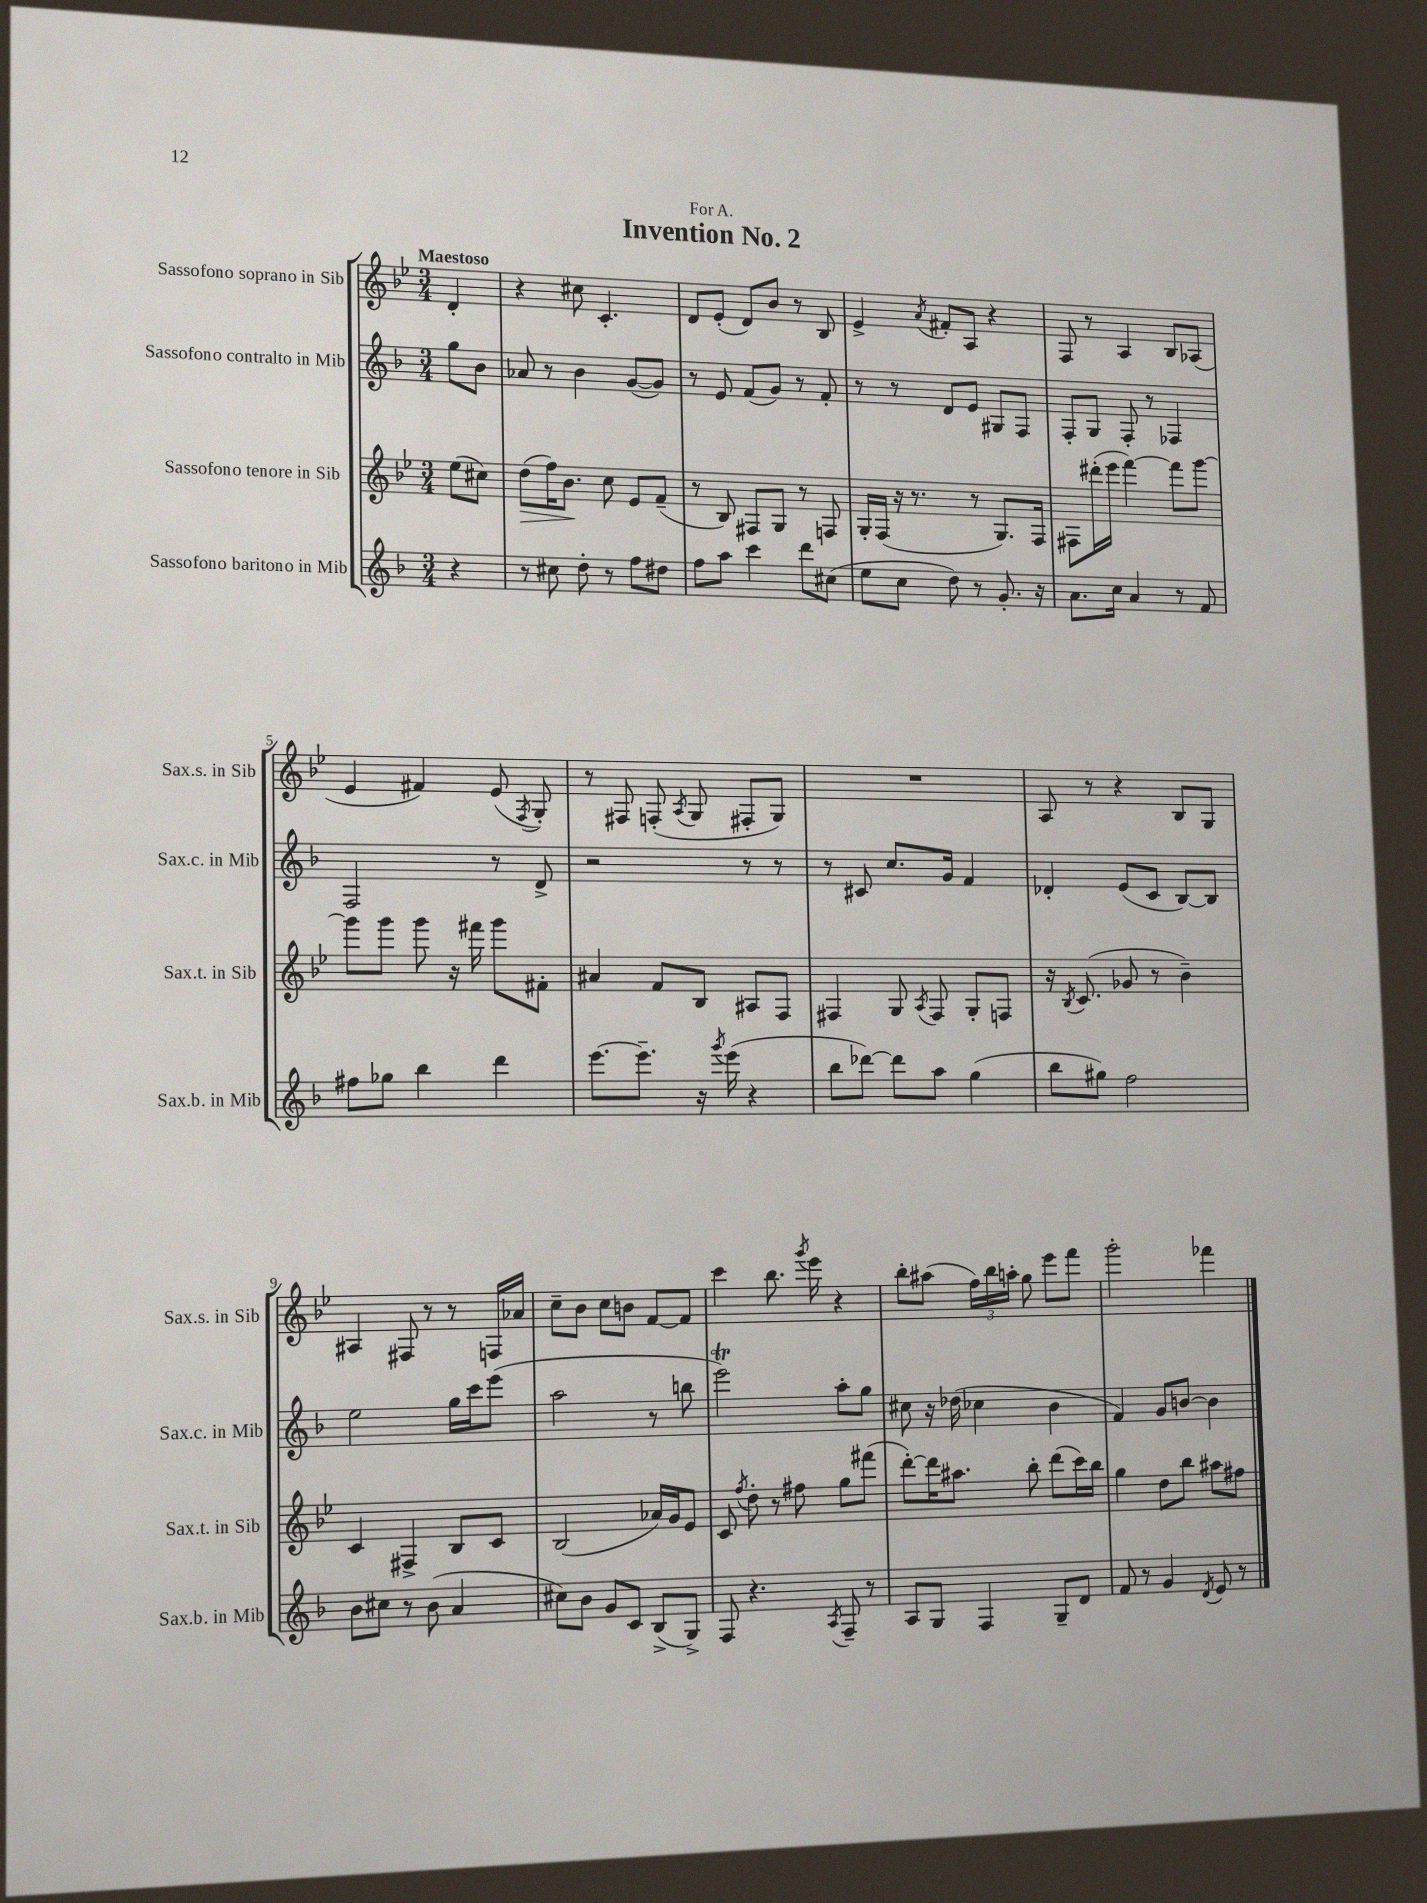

**kern	**kern	**kern	**kern
*staff4	*staff3	*staff2	*staff1
*clefG2	*clefG2	*clefG2	*clefG2
*k[b-]	*k[b-e-]	*k[b-]	*k[b-e-]
*M3/4	*M3/4	*M3/4	*M3/4
4r	(8ee-	8gg	4d'
.	8cc#)	8b-	.
=	=	=	=
8r	(8dd	8a-	4r
8cc#	16ff)	8r	.
.	8.b-	.	.
8dd'	.	4b-	8cc#
8r	8cc	.	4.c'
8ff	8e-	([8g	.
8dd#	(8f~	8g])	.
=	=	=	=
8ff	8r	8r	8d
8aa	8B-)	8e	(8e-'
4ccc	8F#	(8f	8d)
.	8G	8g)	8b-
8ddd	8r	8r	8r
(8cc#	8F	8f'	8B-
=	=	=	=
8ee	16G'	8r	4e-^
.	(16F	.	.
8cc	16r	8r	.
.	8.r	.	.
.	.	.	8qa
8dd)	.	8d	8f#'
8r	8r	8e	8A
8.g'	8.G)	8G#	4r
.	.	8F	.
16r	16F	.	.
=	=	=	=
8.a	8F#	8F'	8F
.	(16ddd#'	8G	8r
16cc	16eee-	.	.
4a	[4fff)	8F'	4A
.	.	8r	.
8r	8fff]	4F-	8B-
8f	[8ggg	.	(8A-
=	=	=	=
8ff#	8ggg]	2F	4e-
8gg-	8ggg	.	.
4bb-	8ggg	.	4f#)
.	16r	.	.
.	16fff#	.	.
4ddd	8ggg	8r	(8e-
.	.	.	8qF
.	8f#'	8d^	8G')
=	=	=	=
[8.eee	4a#	2r	8r
.	.	.	8F#
8.eee~]	.	.	.
.	8f	.	(8F'
.	.	.	8qA
16r	8B-	.	8G
8qggg	.	.	.
(16eee	.	.	.
4r	8A#	8r	8F#'
.	8F	8r	8G)
=	=	=	=
8bb-	4F#	8r	2.r
[8ddd-)	.	8c#	.
8ddd-]	8G	8.cc	.
.	8qA	.	.
8aa	8F#	.	.
.	.	16g	.
(4gg	8G'	4f	.
.	8F	.	.
=	=	=	=
8bb-	16r	4d-'	8A
.	8qB-	.	.
.	(8.c	.	.
8gg#)	.	.	8r
2ff	8g-	(8e	4r
.	8r	8c	.
.	4b-~)	[8B-)	8B-
.	.	8B-]	8G
=	=	=	=
8b-	4c	2ee	4A#
8cc#	.	.	.
8r	4F#^	.	8F#
(8b-	.	.	8r
4a	8B-	16gg	8r
.	.	16ccc	.
.	8c	(8eee	16F
.	.	.	16a-
=	=	=	=
8cc#)	(2B-	2aa	8cc~
8b-	.	.	8b-
8g	.	.	8cc
8c	.	.	8b
(8B-^	16a-)	8r	[8f
.	16g	.	.
8G^)	8e-	8bb	8f]
=	=	=	=
8F	8c	2eee)	4ccc
.	8qff	.	.
4.r	8dd'	.	.
.	8r	.	8.bb-
.	8ff#	.	.
.	.	.	8qggg
.	.	.	16eee-
8qA	.	.	.
8F~	8gg	8aa'	4r
8r	(8fff#	8gg	.
=	=	=	=
8A	[8ddd')	8cc#	8bb-'
8G	16ddd]	16r	(8aa#
.	8.aa#	(16dd-	.
4F	.	4cc-	24ff)
.	.	.	24bb-
.	.	.	24aa'
.	8bb-'	.	8gg
8G~	(8ddd	4b-	8eee-
8d	16ccc)	.	8fff
.	16bb-	.	.
=	=	=	=
8f	4gg	4f)	2ggg'
8r	.	.	.
4g	8dd	8g	.
.	8bb-	[8b	.
8qd	.	.	.
8e	8aa#	4b]	4fff-
8r	8ff#	.	.
==	==	==	==
*-	*-	*-	*-
